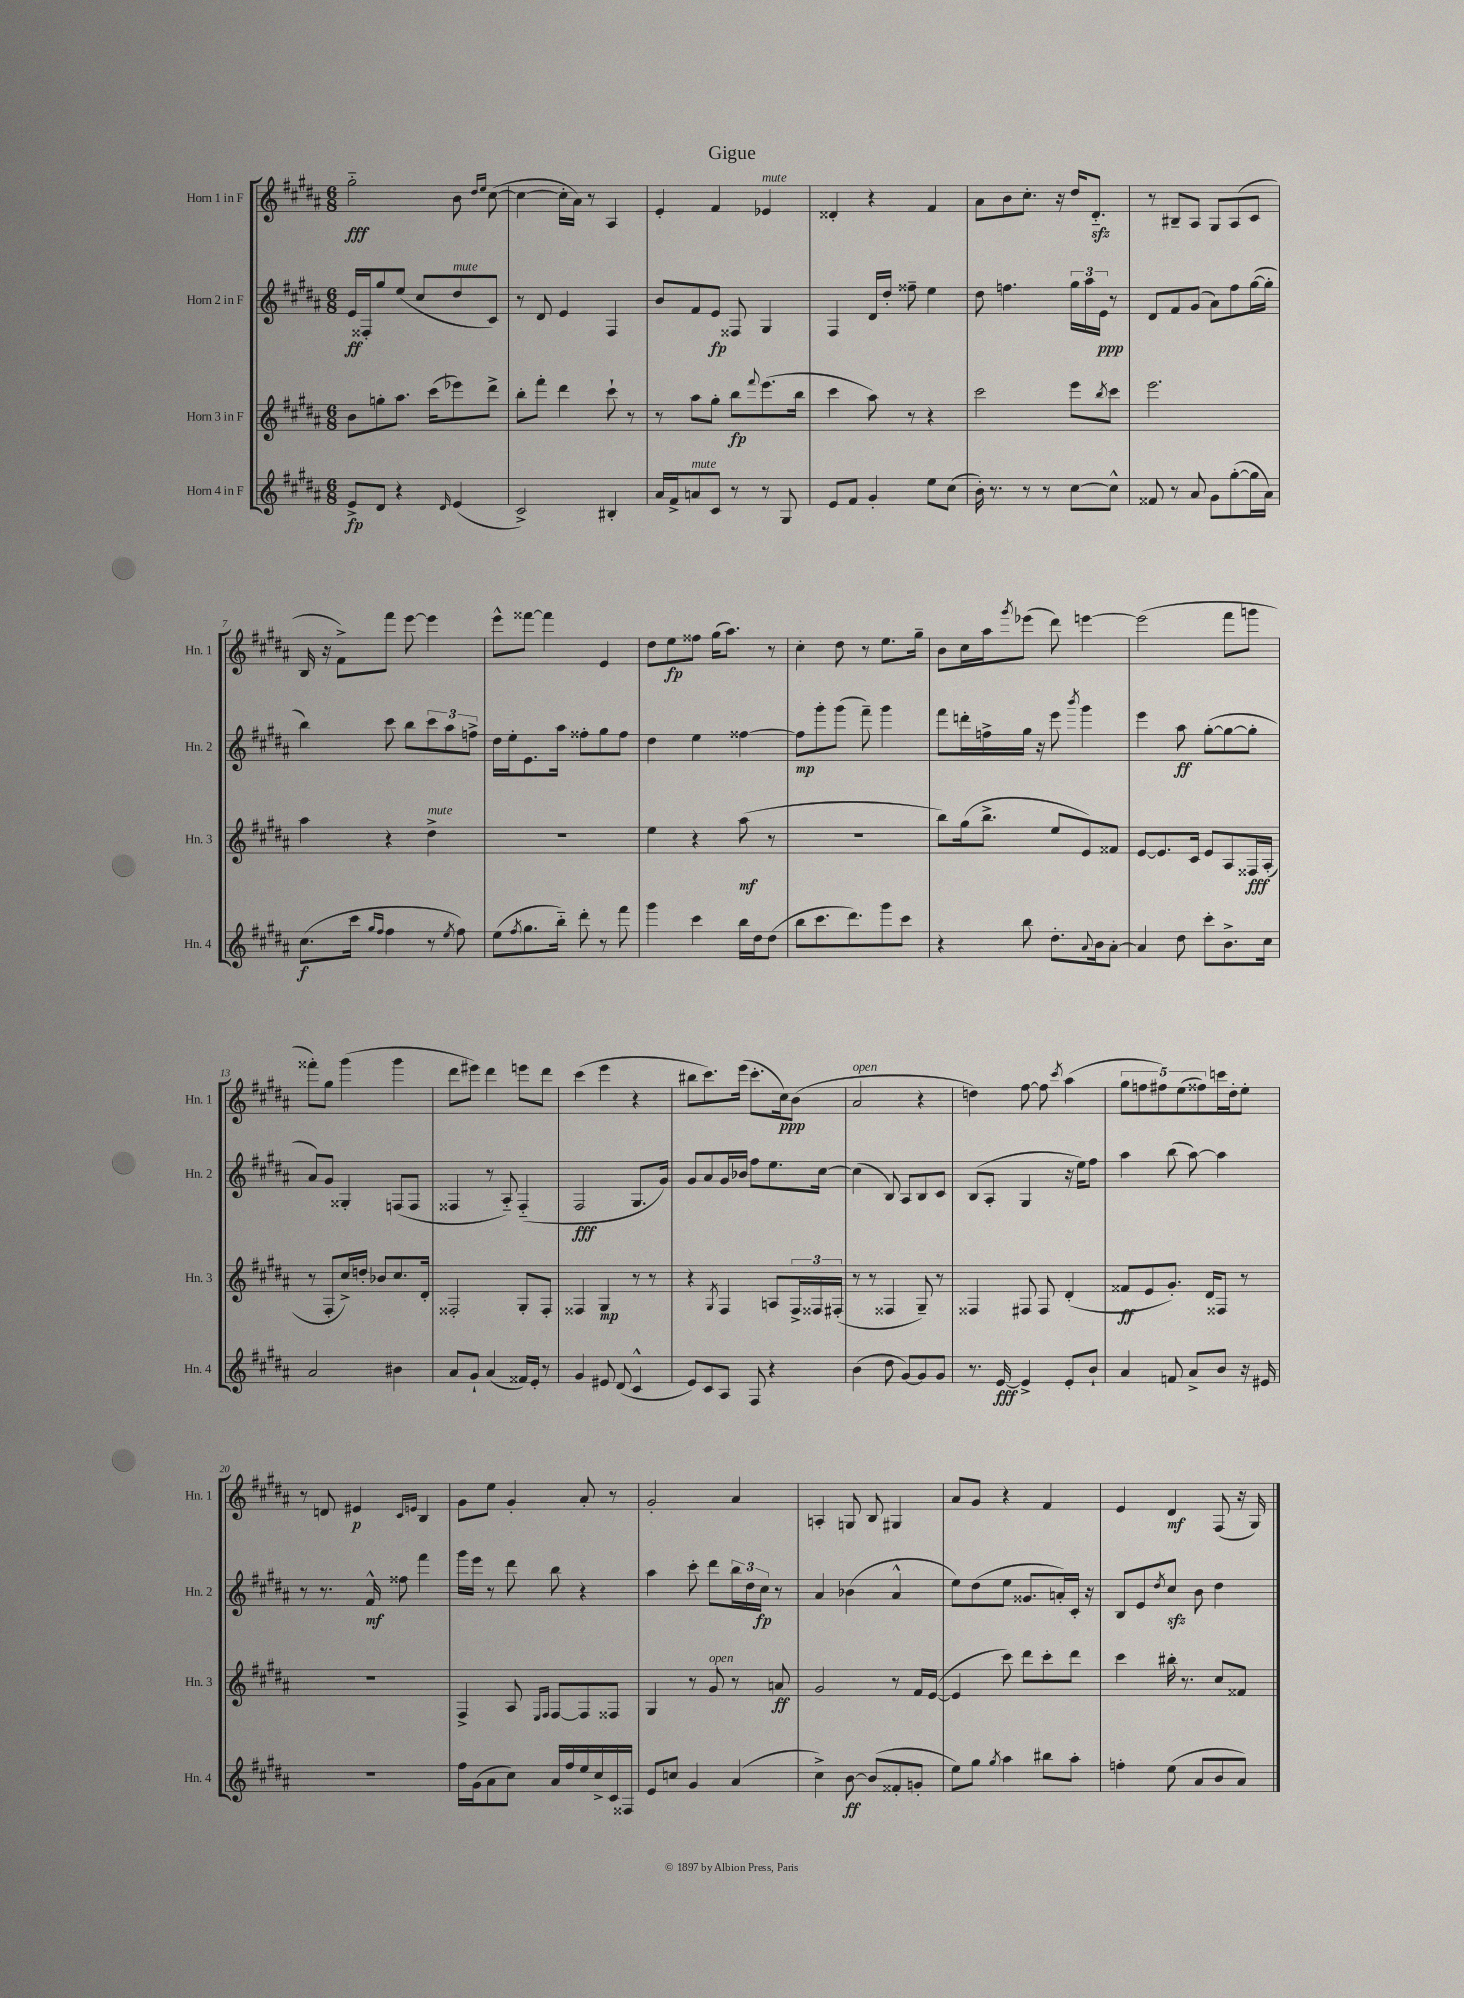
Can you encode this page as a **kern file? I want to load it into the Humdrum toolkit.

**kern	**kern	**kern	**kern
*staff4	*staff3	*staff2	*staff1
*clefG2	*clefG2	*clefG2	*clefG2
*k[f#c#g#d#a#]	*k[f#c#g#d#a#]	*k[f#c#g#d#a#]	*k[f#c#g#d#a#]
*M6/8	*M6/8	*M6/8	*M6/8
8e^/L	8b\L	16e/LL	2gg#'~\
.	.	16F##'/J	.
8d#/J	8gg'\	8gg#/	.
4r	8.aa#\J	(8ee/J	.
.	.	8cc#/L	.
.	(16ccc#\LK	.	.
16qqd#/	.	.	.
(4e/	8eee-\)	8dd#/	8b\
.	.	.	16qqdd#/LL
.	.	.	16qqee/JJ
.	8ddd#^\J	8c#/J)	([8cc#\
=	=	=	=
2c#^/)	8bb'\L	8r	4cc#\_
.	8fff#'\J	8d#/	.
.	4ddd#\	4e/	16cc#'\]LL
.	.	.	16a#\JJ)
.	.	.	8r
4B#'/	8ccc#`\	4F#/	4A#/
.	8r	.	.
=	=	=	=
16a#/LL	8r	8b/L	4e'/
16f#^/J	.	.	.
8a/	8aa#\L	8f#/	.
8c#/J	8gg#'\J	8e/J	4f#/
8r	8bb\L	8F##/	.
.	8qqfff#/	.	.
8r	(8.eee\	4G#/	4e-/
8G#/	.	.	.
.	16bb\Jk	.	.
=	=	=	=
8e/L	4ccc#\	4F#/	4d##'/
8f#/J	.	.	.
4g#'/	8aa#\)	16d#/LL	4r
.	.	16dd#'/JJ	.
.	8r	8ff##~\	.
8ee\L	4r	4ee\	4f#/
(8cc#\J	.	.	.
=	=	=	=
16b'\)	2ccc#\	8dd#\	8a#\L
8.r	.	.	.
.	.	4.ff\	8b\
8r	.	.	8.cc#'\J
8r	.	.	.
.	.	.	16r
[8cc#\L	8eee\L	24gg#\LL	16dd#/LK
.	.	24aa#\	.
.	.	.	8.d#'~/J
.	.	24e\JJ	.
.	8qbb/	.	.
8cc#^^\]J	8ccc#\J	8r	.
=	=	=	=
8f##/	2.eee\	8d#/L	8r
8r	.	8f#/	8B#~/L
8a#/	.	(8g#/J	8A#/J
8g#\L	.	8a#\L)	8G#/L
([8gg#'\	.	8ff#\	(8A#/
16gg#\]L	.	([16gg#\L	8c#/J
16a#\JJ)	.	16gg#'\]JJ	.
=	=	=	=
(8.cc#\L	4aa#\	4bb\)	16B/
.	.	.	16r
.	.	.	8f#^\L)
16ccc#\Jk	.	.	.
16qqgg#/LL	.	.	.
16qqff#/JJ	.	.	.
4ff#\	4r	8ccc#\	8fff#\J
.	.	8bb\L	[8eee\
8r	4dd#^\	12ccc#\	4eee\]
.	.	12aa#\	.
8qee/	.	.	.
8ff#\)	.	.	.
.	.	12ff^\J	.
=	=	=	=
(8ee\L	2.r	16dd#\LL	8eee^^\L
.	.	16ee'\J	.
8qff#/	.	.	.
8.gg#\	.	8.e\	[8fff##\J
.	.	.	4fff##\]
16bb'~\Jk)	.	16aa#\Jk	.
8ddd#'\	.	8ff##'\L	.
8r	.	8gg#\	4e/
8fff#\	.	8ff##\J	.
=	=	=	=
4ggg#\	4ee\	4dd#\	8dd#\L
.	.	.	8ee\
4ccc#\	4r	4ee\	8ff##\J
.	.	.	(16gg#\LK
.	.	.	8.aa#\J)
16bb\LL	(8aa#\	[4ff##\	.
16dd#\J	.	.	.
(8dd#\J	8r	.	8r
=	=	=	=
8bb\L	2.r	8ff##\]L	4cc#'\
8.ccc#\	.	8ggg#'\	.
.	.	(8ggg#\J	8dd#\
8.ddd#\)	.	.	.
.	.	8fff#~\)	8r
8ggg#\	.	4ggg#\	8.ee\L
8ccc#\J	.	.	.
.	.	.	16gg#~\Jk
=	=	=	=
4r	8bb\L)	8fff#\L	8b\L
.	(16gg#\k	16ddd'\L	16cc#\L
.	8.bb^\J	16ff^\	16aa#\J
.	.	.	8qggg#/
8bb\	.	16gg#\JJ	(8eee-\J
.	.	16r	.
8.dd#'\L	8ee/L	8eee\	8ddd#\)
.	.	8qbbb/	.
.	8e/)	4ggg#\	[4eee\
8qqa#/	.	.	.
16b\k	.	.	.
[8a#'\J	8f##/J	.	.
=	=	=	=
4a#/]	[8e/L	4eee\	(2eee\]
.	8.e/]	.	.
8dd#\	.	8aa#\	.
.	16c#/Jk	.	.
8ccc#'\L	8e/L	([8gg#'\L	.
8.b^\	8A#/	8gg#\_	8fff#\L
.	16F##/L	8gg#'\]J	8ggg\J
16cc#\Jk	(16A#'/JJ	.	.
=	=	=	=
2a#/	8r	8a#/L)	8fff##'\L)
.	8F#'/L	8g#/J	8gg#\J
.	16cc#^/L)	4G##'/	(4ggg#\
.	16dd'/JJ	.	.
.	8b-/L	.	.
4b#\	8.cc#/	(8F/L	4ggg#\
.	.	8F/J	.
.	16d#'/Jk	.	.
=	=	=	=
8a#/L	2F##'/	4F##/	8ddd#\L
8g#`/J	.	.	8eee#\J)
(4a#/	.	8r	4ddd#\
.	.	8A#'~/)	.
16f##/LL)	8G#'/L	(4F##'~/	8eee\L
16e'/JJ	.	.	.
8r	8F##'/J	.	8ddd#\J
=	=	=	=
4g#/	4F##/	2F#/	(4ccc#\
8e#/	4G#/	.	4eee\
(8d#/	.	.	.
4c#^^/	8r	8.G#/L	4r
.	8r	.	.
.	.	16g#/Jk)	.
=	=	=	=
8e/L)	4r	8g#/L	8bb#\L
8c#/	.	8a#/	8.ccc#\)
.	8qG#/	.	.
8A#/J	4F#/	16g#/L	.
.	.	16b-/JJ	(16eee\Jk
8F#/	.	8ff#\L	8.ccc#'\L
4r	8A/L	8.ee\	.
.	.	.	16cc#\k)
.	24F#^/L	.	(8b\J
.	24F##/	.	.
.	.	[16cc#\Jk	.
.	(24F#'/JJ	.	.
=	=	=	=
(4b\	8r	(4cc#\]	2a#/
.	8r	.	.
8dd#\	4F##/	8B/)	.
[8g#/L)	.	8A#/L	.
8g#/]	8G#~/)	8B/	4r
8g#/J	8r	8c#/J	.
=	=	=	=
8.r	4F##/	(8B/L	4dd\)
.	.	8A#'/J	.
[16e/	.	.	.
4e^/]	8F#/	4G#/	[8ff#\
.	8F#/	.	8ff#\]
.	.	.	8qccc#/
8e'/L	(4d#'/	16r	(4aa#\
.	.	16ee\LK)	.
8b`/J	.	8ff#\J	.
=	=	=	=
4a#/	8f##/L	4aa#\	10gg#\L
.	.	.	10ff\
.	8e/	.	.
.	.	.	10ff#\)
8f/	8.g#'/J)	(8bb\	.
.	.	.	(10ee\
8a#^/L	.	[8aa#\)	.
.	.	.	10ff##\)
.	16d#/LK	.	.
8b/J	8F##/J	4aa#\]	16ccc\L
.	.	.	16dd#'\J
16r	8r	.	8ee'\J
16e#/	.	.	.
=	=	=	=
2.r	2.r	8r	8r
.	.	8.r	8d/
.	.	.	4e#/
.	.	16f#^^/	.
.	.	8ff##\	.
.	.	.	16qqc#/LL
.	.	.	16qqe/JJ
.	.	4fff#\	4B/
=	=	=	=
16ff#\LL	4F#^/	16ggg#\LL	8g#\L
(16g#\J	.	16eee\JJ	.
8a#\	.	8r	8ee\J
8cc#\J)	8A#/	8ddd#\	4g#'/
.	16qqE/LL	.	.
.	16qqF#/JJ	.	.
16a#/LL	[8F#/L	8bb\	.
16ff#/	.	.	.
16ee/	8F#/]	4r	8a#'/
16cc#^/	.	.	.
16c#/	8F##/J	.	8r
16F##/JJ	.	.	.
=	=	=	=
8e/L	4G#/	4aa#\	2g#'/
8cc/J	.	.	.
4g#/	8r	8ccc#'\	.
.	8g#/	8ddd#\L	.
(4a#/	8r	24bb\L	4a#/
.	.	24dd#\	.
.	.	24cc#\JJ	.
.	8a/	8r	.
=	=	=	=
4cc#^\)	2g#/	4a#/	4A'/
[8b\	.	(4b-\	8G/
(8b/]L	.	.	8B/
8f##'/	8r	4a#^^/	4G#/
8g'/J	16f#/LL	.	.
.	([16e/JJ	.	.
=	=	=	=
8ee\L)	4e/]	8ee\L)	8a#/L
8gg#\J	.	(8dd#\	8g#/J
8qgg#/	.	.	.
4aa#\	8ccc#\)	8ee\J	4r
.	8ddd#\L	8.g##/L	.
8bb#\L	8ccc#'\	.	4f#/
.	.	16a'/L)	.
8aa#'\J	8ddd#\J	16c#'/JJ	.
.	.	16r	.
=	=	=	=
4ff'\	4ccc#\	8B/L	4e/
.	.	8e/	.
.	.	8qdd#/	.
(8ee\	16bb#'\	8cc#/J	4d#/
.	8.r	.	.
8a#/L	.	8b\	.
8b/	8cc#/L	4dd#\	(8F#/
8a#/J)	8f##/J	.	16r
.	.	.	16G#/)
==	==	==	==
*-	*-	*-	*-
